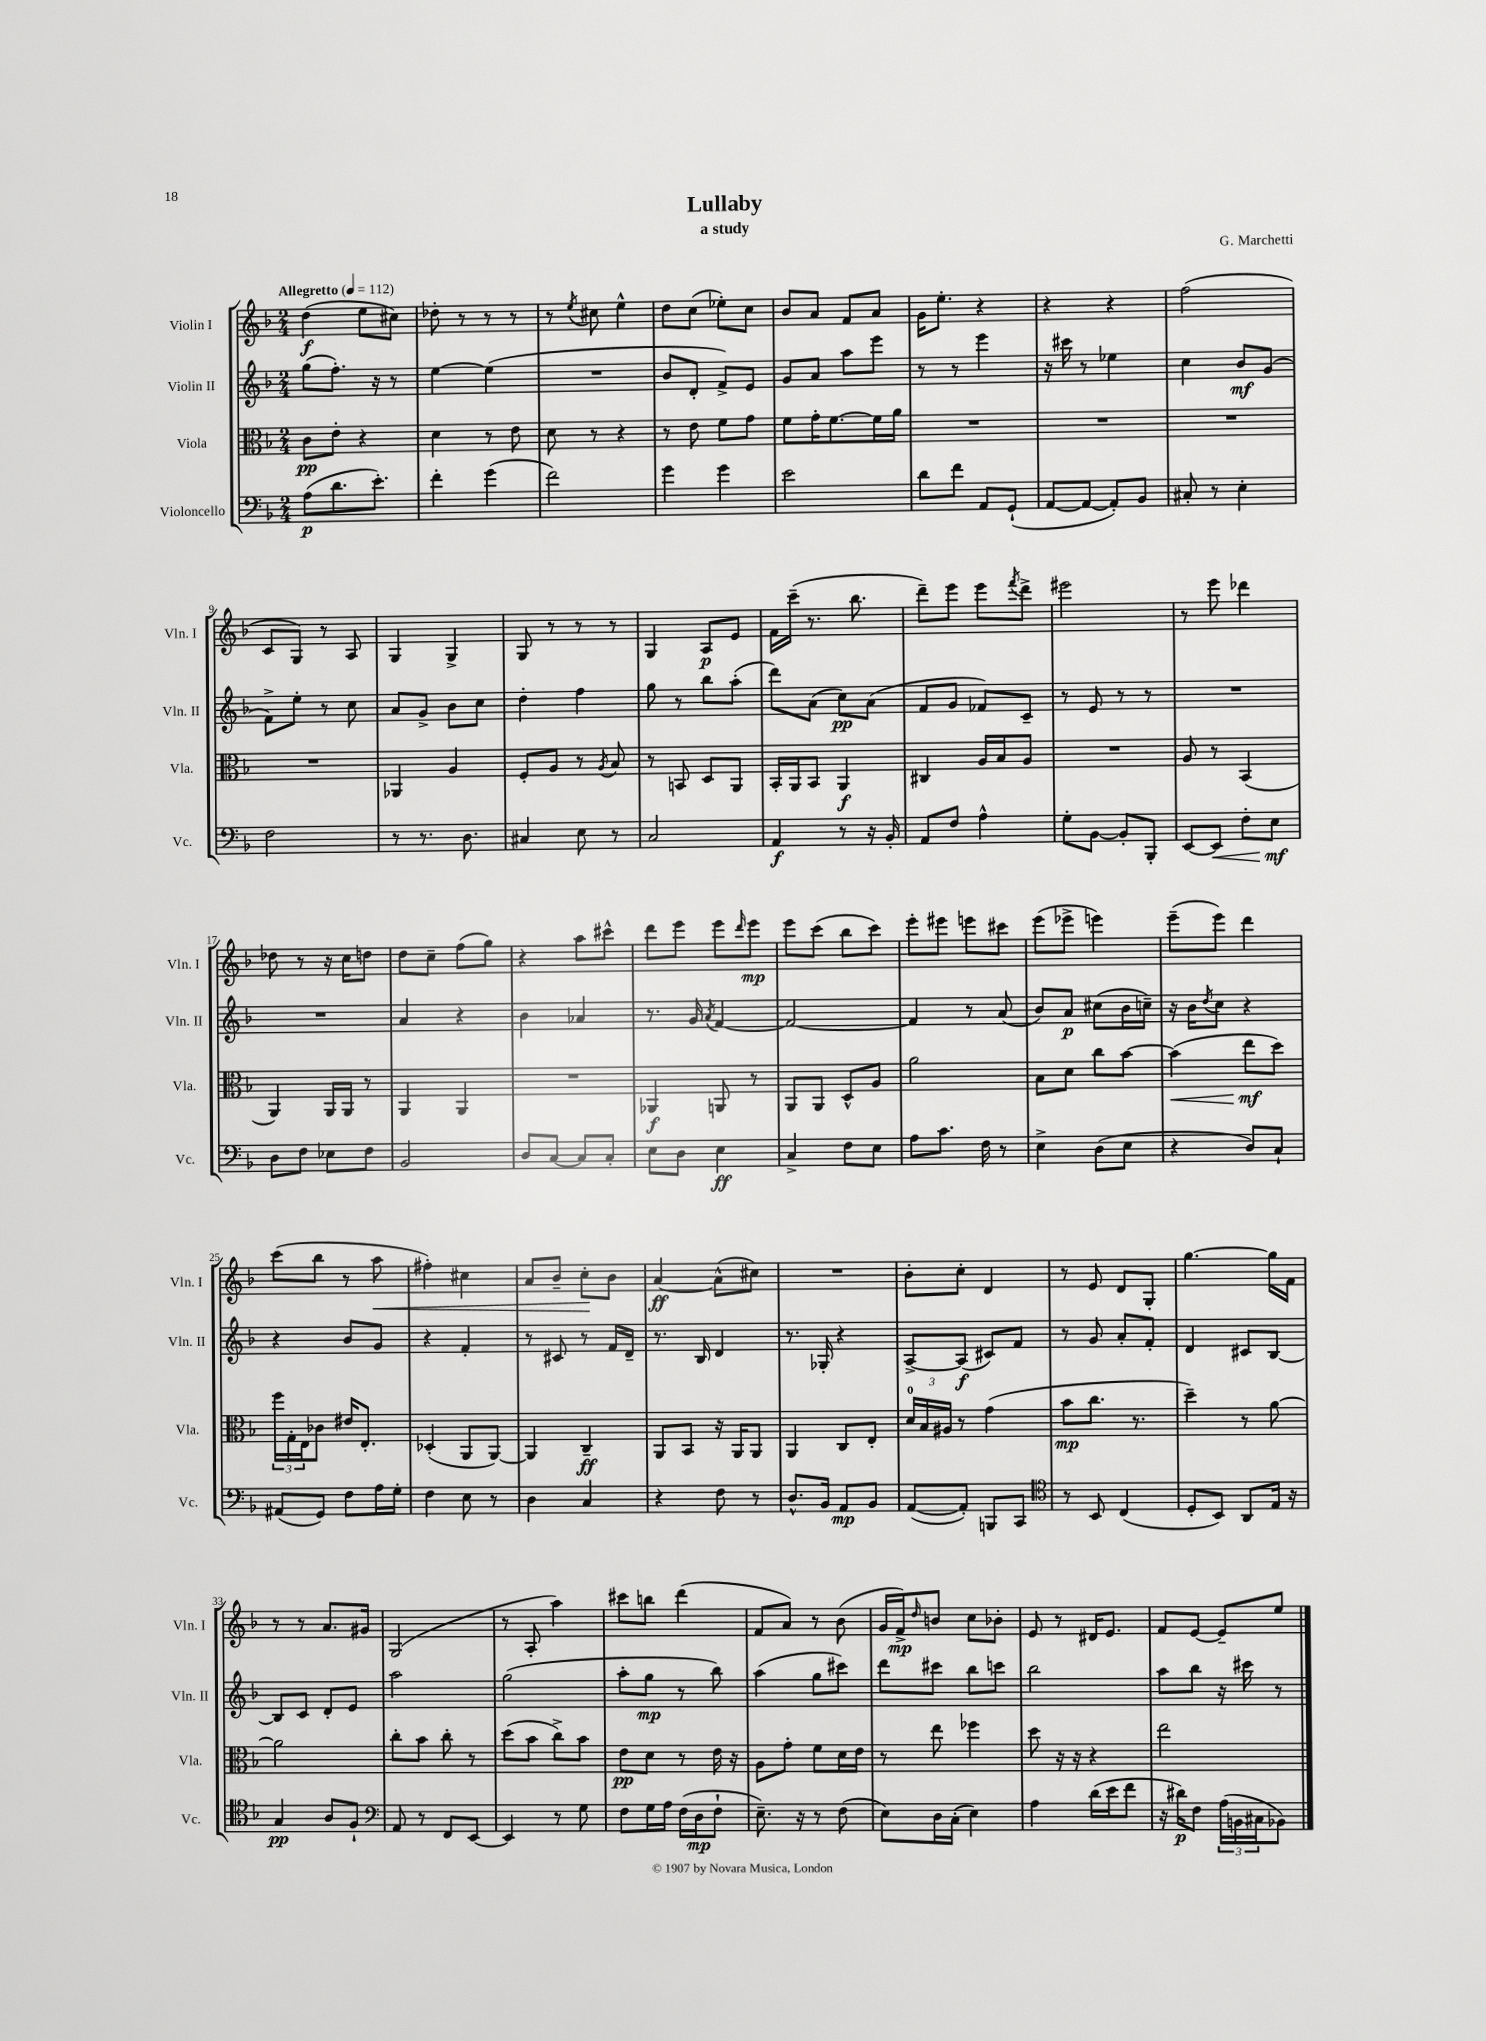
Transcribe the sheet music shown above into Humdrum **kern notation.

**kern	**dynam	**kern	**dynam	**kern	**dynam	**kern	**dynam
*part4	*part4	*part3	*part3	*part2	*part2	*part1	*part1
*staff4	*staff4	*staff3	*staff3	*staff2	*staff2	*staff1	*staff1
*I"Violoncello	*	*I"Viola	*	*I"Violin II	*	*I"Violin I	*
*I'Vc.	*	*I'Vla.	*	*I'Vln. II	*	*I'Vln. I	*
*clefF4	*	*clefC3	*	*clefG2	*	*clefG2	*
*k[b-]	*	*k[b-]	*	*k[b-]	*	*k[b-]	*
*M2/4	*	*M2/4	*	*M2/4	*	*M2/4	*
*MM112	*	*MM112	*	*MM112	*	*MM112	*
=1	=1	=1	=1	=1	=1	=1	=1
!	!	!	!	!	!	!LO:TX:a:B:t=Allegretto	!
(8A\L	p	8c\L	pp	(8gg\L	.	(4dd\	f
8.d\	.	8e'\J	.	8.ff'\J)	.	.	.
.	.	4r	.	.	.	8ee\L	.
8.e'\J)	.	.	.	16r	.	.	.
.	.	.	.	8r	.	8cc#X\J)	.
=2	=2	=2	=2	=2	=2	=2	=2
4f'\	.	4d\	.	[4ee\	.	8dd-X'\	.
.	.	.	.	.	.	8r	.
(4g\	.	8r	.	(4ee\]	.	8r	.
.	.	8e\	.	.	.	8r	.
=3	=3	=3	=3	=3	=3	=3	=3
2f\)	.	8d\	.	2r	.	8r	.
.	.	.	.	.	.	8qee/	.
.	.	8r	.	.	.	8cc#X\	.
.	.	4r	.	.	.	4ee^^\	.
=4	=4	=4	=4	=4	=4	=4	=4
4g\	.	8r	.	8b-/L	.	8dd\L	.
.	.	8e\	.	8d'/J	.	(8cc\J	.
4g\	.	8f\L	.	8f^/L)	.	8ee-X'\L)	.
.	.	8g\J	.	8e/J	.	8cc\J	.
=5	=5	=5	=5	=5	=5	=5	=5
2e\	.	8f\L	.	8g/L	.	8b-/L	.
.	.	16g'\K	.	8a/J	.	8a/J	.
.	.	[8.f\	.	.	.	.	.
.	.	.	.	8aa\L	.	8f/L	.
.	.	16f\L]	.	8eee\J	.	8a/J	.
.	.	16a\JJ	.	.	.	.	.
=6	=6	=6	=6	=6	=6	=6	=6
8d\L	.	2r	.	8r	.	16g\KL	.
.	.	.	.	.	.	8.ee'\J	.
8f\J	.	.	.	8r	.	.	.
8AA/L	.	.	.	4eee\	.	4r	.
(8GG`/J	.	.	.	.	.	.	.
=7	=7	=7	=7	=7	=7	=7	=7
[8AA/L	.	2r	.	16r	.	4r	.
.	.	.	.	16ccc#X\	.	.	.
8AA/J_	.	.	.	8r	.	.	.
8AA'/L])	.	.	.	4ee-X\	.	4r	.
8BB-/J	.	.	.	.	.	.	.
=8	=8	=8	=8	=8	=8	=8	=8
8C#X'/	.	2r	.	4cc\	.	(2ff\	.
8r	.	.	.	.	.	.	.
4E'\	.	.	.	8b-/L	mf	.	.
.	.	.	.	(8g/J	.	.	.
!!LO:LB:g=z
=9	=9	=9	=9	=9	=9	=9	=9
2F\	.	2r	.	8f^\L)	.	8c/L	.
.	.	.	.	8ee'\J	.	8G/J)	.
.	.	.	.	8r	.	8r	.
.	.	.	.	8cc\	.	8A/	.
=10	=10	=10	=10	=10	=10	=10	=10
8r	.	4AA-X/	.	8a/L	.	4G/	.
8.r	.	.	.	8g^/J	.	.	.
.	.	4A/	.	8b-\L	.	4G^/	.
8.D\	.	.	.	.	.	.	.
.	.	.	.	8cc\J	.	.	.
=11	=11	=11	=11	=11	=11	=11	=11
4C#X/	.	8F'/L	.	4dd'\	.	8G/	.
.	.	8A/J	.	.	.	8r	.
8E\	.	8r	.	4ff\	.	8r	.
.	.	8qA/	.	.	.	.	.
8r	.	8B-/	.	.	.	8r	.
=12	=12	=12	=12	=12	=12	=12	=12
2C/	.	8r	.	8gg\	.	4G/	.
.	.	8BBn/	.	8r	.	.	.
.	.	8D/L	.	8bb-\L	.	8A/L	p
.	.	8AA/J	.	(8aa'\J	.	8e/J	.
=13	=13	=13	=13	=13	=13	=13	=13
4AA/	f	16BB-'/LL	.	8ddd\L)	.	16f\LL	.
.	.	16AA/J	.	.	.	(16ccc~\JJ	.
.	.	8BB-/J	.	(8a\J	.	8.r	.
8r	.	4AA/	f	8cc\L)	pp	.	.
.	.	.	.	.	.	8.bb-\	.
16r	.	.	.	(8a\J	.	.	.
16BB-'/	.	.	.	.	.	.	.
=14	=14	=14	=14	=14	=14	=14	=14
8AA/L	.	4C#X/	.	8f/L	.	8ddd~\L)	.
8F/J	.	.	.	8g/J	.	8eee\J	.
4A^^\	.	16A/LL	.	8f-X/L)	.	8eee\L	.
.	.	16B-/J	.	.	.	.	.
.	.	.	.	.	.	8qfff/	.
.	.	8A/J	.	8c~/J	.	8ddd^\J	.
=15	=15	=15	=15	=15	=15	=15	=15
8G'\L	.	2r	.	8r	.	2eee#X\	.
[8BB-\J	.	.	.	8e/	.	.	.
8BB-'/L]	.	.	.	8r	.	.	.
8BBB-'/J	.	.	.	8r	.	.	.
=16	=16	=16	=16	=16	=16	=16	=16
[8EE/L	.	8A/	.	2r	.	8r	.
!	!LO:HP:b	!	!	!	!	!	!
8EE/J]	<	8r	.	.	.	8eee\	.
8F'\L	.	(4BB-/	.	.	.	4ddd-X\	.
8E\J	mf	.	.	.	.	.	.
.	[	.	.	.	.	.	.
!!LO:LB:g=z
=17	=17	=17	=17	=17	=17	=17	=17
8D\L	.	4AA/)	.	2r	.	8dd-X\	.
8F\J	.	.	.	.	.	8r	.
8E-X\L	.	16AA/LL	.	.	.	16r	.
.	.	16AA/JJ	.	.	.	16cc\KL	.
8F\J	.	8r	.	.	.	8ddn\J	.
=18	=18	=18	=18	=18	=18	=18	=18
2BB-/	.	4AA/	.	4a/	.	8dd\L	.
.	.	.	.	.	.	8cc~\J	.
.	.	4AA/	.	4r	.	(8ff\L	.
.	.	.	.	.	.	8gg\J)	.
=19	=19	=19	=19	=19	=19	=19	=19
8D/L	.	2r	.	4b-\	.	4r	.
[8C/J	.	.	.	.	.	.	.
8C/L]	.	.	.	4a-X/	.	8aa\L	.
8C'/J	.	.	.	.	.	8ccc#X^^\J	.
=20	=20	=20	=20	=20	=20	=20	=20
8E\L	.	4AA-X/	f	8.r	.	8ddd\L	.
8D\J	.	.	.	.	.	8eee\J	.
.	.	.	.	16g/	.	.	.
.	.	.	.	8qa/	.	.	.
4E\	ff	8AAn/	.	[4f/	.	8eee\L	.
.	.	.	.	.	.	16qqddd/	.
.	.	8r	.	.	.	8eee\J	mp
=21	=21	=21	=21	=21	=21	=21	=21
4C^/	.	8AA/L	.	2f/_	.	8eee\L	.
.	.	8AA/J	.	.	.	(8ccc\J	.
8F\L	.	8D^^/L	.	.	.	8bb-\L	.
8E\J	.	8A/J	.	.	.	8ccc\J)	.
=22	=22	=22	=22	=22	=22	=22	=22
8A\L	.	2a\	.	4f/]	.	8eee'\L	.
8.c\J	.	.	.	.	.	8eee#X\J	.
.	.	.	.	8r	.	8eeen\L	.
16F\	.	.	.	.	.	.	.
8r	.	.	.	(8a/	.	8ccc#X\J	.
=23	=23	=23	=23	=23	=23	=23	=23
4E^\	.	8B-\L	.	8b-/L)	.	(8eee\L	.
.	.	8d\J	.	8a/J	p	8eee-X^\J	.
(8D\L	.	8cc\L	.	(8cc#X\L	.	4eeen\)	.
8E\J	.	[8b-\J	.	16b-\L	.	.	.
.	.	.	.	16ccn~\JJ)	.	.	.
=24	=24	=24	=24	=24	=24	=24	=24
!	!	!	!LO:HP:b	!	!	!	!
4r	.	(4b-\]	<	16r	.	(8eee~\L	.
.	.	.	.	16b-\KL	.	.	.
.	.	.	.	8qdd/	.	.	.
.	.	.	.	8cc\J	.	8eee\J)	.
8D/L)	.	8ee\L	mf	4r	.	4ddd\	.
8C`/J	.	8dd\J)	[	.	.	.	.
!!LO:LB:g=z
=25	=25	=25	=25	=25	=25	=25	=25
(8AA#X/L	.	24ff\LL	.	4r	.	(8ccc\L	.
.	.	24G'\	.	.	.	.	.
.	.	24E\J	.	.	.	.	.
8GG/J)	.	8c-X\J	.	.	.	8bb-\J	.
8F\L	.	16e#X/KL	.	8b-/L	.	8r	.
.	.	8.E'/J	.	.	.	.	.
!	!	!	!	!	!	!	!LO:HP:b
16A\L	.	.	.	8g/J	.	8aa\	<
16G'\JJ	.	.	.	.	.	.	.
=26	=26	=26	=26	=26	=26	=26	=26
4F\	.	(4D-X'/	.	4r	.	4ff#X'\)	.
8E\	.	8AA/L	.	4f'/	.	4cc#X\	.
8r	.	[8AA/J)	.	.	.	.	.
=27	=27	=27	=27	=27	=27	=27	=27
4D\	.	4AA/]	.	8r	.	8a/L	.
.	.	.	.	8c#X/	.	8b-~/J	.
4C/	.	4C~/	ff	8r	.	8cc'\L	.
.	.	.	.	16f/LL	.	8b-\J	[
.	.	.	.	16d~/JJ	.	.	.
=28	=28	=28	=28	=28	=28	=28	=28
4r	.	8AA/L	.	8.r	.	[4a/	ff
.	.	8BB-/J	.	.	.	.	.
.	.	.	.	16B-/	.	.	.
8F\	.	16r	.	4d/	.	(8a^^\L]	.
.	.	16AA/KL	.	.	.	.	.
8r	.	8AA/J	.	.	.	8cc#X\J)	.
=29	=29	=29	=29	=29	=29	=29	=29
8.D^^/L	.	4AA/	.	8.r	.	2r	.
16BB-/Jk	.	.	.	16G-X'/	.	.	.
8AA/L	mp	8C/L	.	4r	.	.	.
8BB-/J	.	8E'/J	.	.	.	.	.
=30	=30	=30	=30	=30	=30	=30	=30
([8AA/L	.	24d/LL	.	[8A^/L	.	8b-'\L	.
.	.	24B-/	.	.	.	.	.
.	.	24A#X/JJ	.	.	.	.	.
8AA'/J])	.	8r	.	(8A/J]	f	8cc'\J	.
8BBBn/L	.	(4g\	.	8c#X/L)	.	4d/	.
8CC/J	.	.	.	8f/J	.	.	.
=31	=31	=31	=31	=31	=31	=31	=31
*clefC4	*	*	*	*	*	*	*
8r	.	8b-\L	mp	8r	.	8r	.
8BB-/	.	8.cc\J	.	8g/	.	8e/	.
(4C/	.	.	.	8a'/L	.	8d/L	.
.	.	8.r	.	.	.	.	.
.	.	.	.	8f'/J	.	8G'/J	.
=32	=32	=32	=32	=32	=32	=32	=32
8D'/L	.	4dd~\)	.	4d/	.	[4.gg\	.
8BB-/J)	.	.	.	.	.	.	.
8AA/L	.	8r	.	8c#X/L	.	.	.
16E/Jk	.	[8a\	.	[8B-/J	.	16gg\LL]	.
16r	.	.	.	.	.	16f\JJ	.
!!LO:LB:g=z
=33	=33	=33	=33	=33	=33	=33	=33
4G/	pp	2a\]	.	8B-/L]	.	8r	.
.	.	.	.	8c/J	.	8r	.
8A/L	.	.	.	8d'/L	.	8.a/L	.
8F`/J	.	.	.	8e/J	.	.	.
.	.	.	.	.	.	16g#X/Jk	.
=34	=34	=34	=34	=34	=34	=34	=34
*clefF4	*	*	*	*	*	*	*
8AA/	.	8cc'\L	.	2aa\	.	(2G/	.
8r	.	8b-\J	.	.	.	.	.
8FF/L	.	8cc'\	.	.	.	.	.
[8EE/J	.	8r	.	.	.	.	.
=35	=35	=35	=35	=35	=35	=35	=35
4EE/]	.	(8dd\L	.	(2gg\	.	8r	.
.	.	8b-\J	.	.	.	8A'/	.
8r	.	8cc^\L)	.	.	.	4aa\)	.
8G\	.	8b-\J	.	.	.	.	.
=36	=36	=36	=36	=36	=36	=36	=36
8F\L	.	8e\L	pp	8aa'\L	.	8ccc#X\L	.
16G\L	.	8d\J	.	8gg\J	mp	8bbn\J	.
16A\JJ	.	.	.	.	.	.	.
(16F\LL	.	8r	.	8r	.	(4ddd\	.
16D\J	mp	.	.	.	.	.	.
8F`\J	.	16e\	.	8bb-\)	.	.	.
.	.	16r	.	.	.	.	.
=37	=37	=37	=37	=37	=37	=37	=37
8.E~\)	.	8A\L	.	(4aa\	.	8f/L	.
.	.	8g'\J	.	.	.	8a/J)	.
16r	.	.	.	.	.	.	.
8r	.	8f\L	.	8gg\L	.	8r	.
(8F\	.	16d\L	.	8ccc#X\J)	.	(8b-\	.
.	.	16e\JJ	.	.	.	.	.
=38	=38	=38	=38	=38	=38	=38	=38
8E\L)	.	8r	.	8ddd\L	.	16g/LL	.
.	.	.	.	.	.	16f^/J)	mp
.	.	.	.	.	.	16qqdd/	.
16D\L	.	8ee\	.	8ccc#X\J	.	8bn/J	.
(16C'\JJ	.	.	.	.	.	.	.
4E\)	.	4ff-X\	.	8bb-\L	.	8cc\L	.
.	.	.	.	8cccn\J	.	8b-X'\J	.
=39	=39	=39	=39	=39	=39	=39	=39
4A\	.	8dd\	.	2bb-\	.	8e/	.
.	.	16r	.	.	.	8r	.
.	.	16r	.	.	.	.	.
(16d\LL	.	4r	.	.	.	16d#X/KL	.
16e\J	.	.	.	.	.	8.e/J	.
8f\J	.	.	.	.	.	.	.
=40	=40	=40	=40	=40	=40	=40	=40
16r	.	2ee\	.	8aa\L	.	8f/L	.
16d#X\KL)	p	.	.	.	.	.	.
8F\J	.	.	.	8bb-\J	.	[8e/J	.
(24A\LL	.	.	.	16r	.	8e~/L]	.
24BBn\	.	.	.	.	.	.	.
.	.	.	.	16ccc#X\	.	.	.
24C#X\J	.	.	.	.	.	.	.
8BB-X\J)	.	.	.	8r	.	8ee/J	.
==	==	==	==	==	==	==	==
*-	*-	*-	*-	*-	*-	*-	*-
